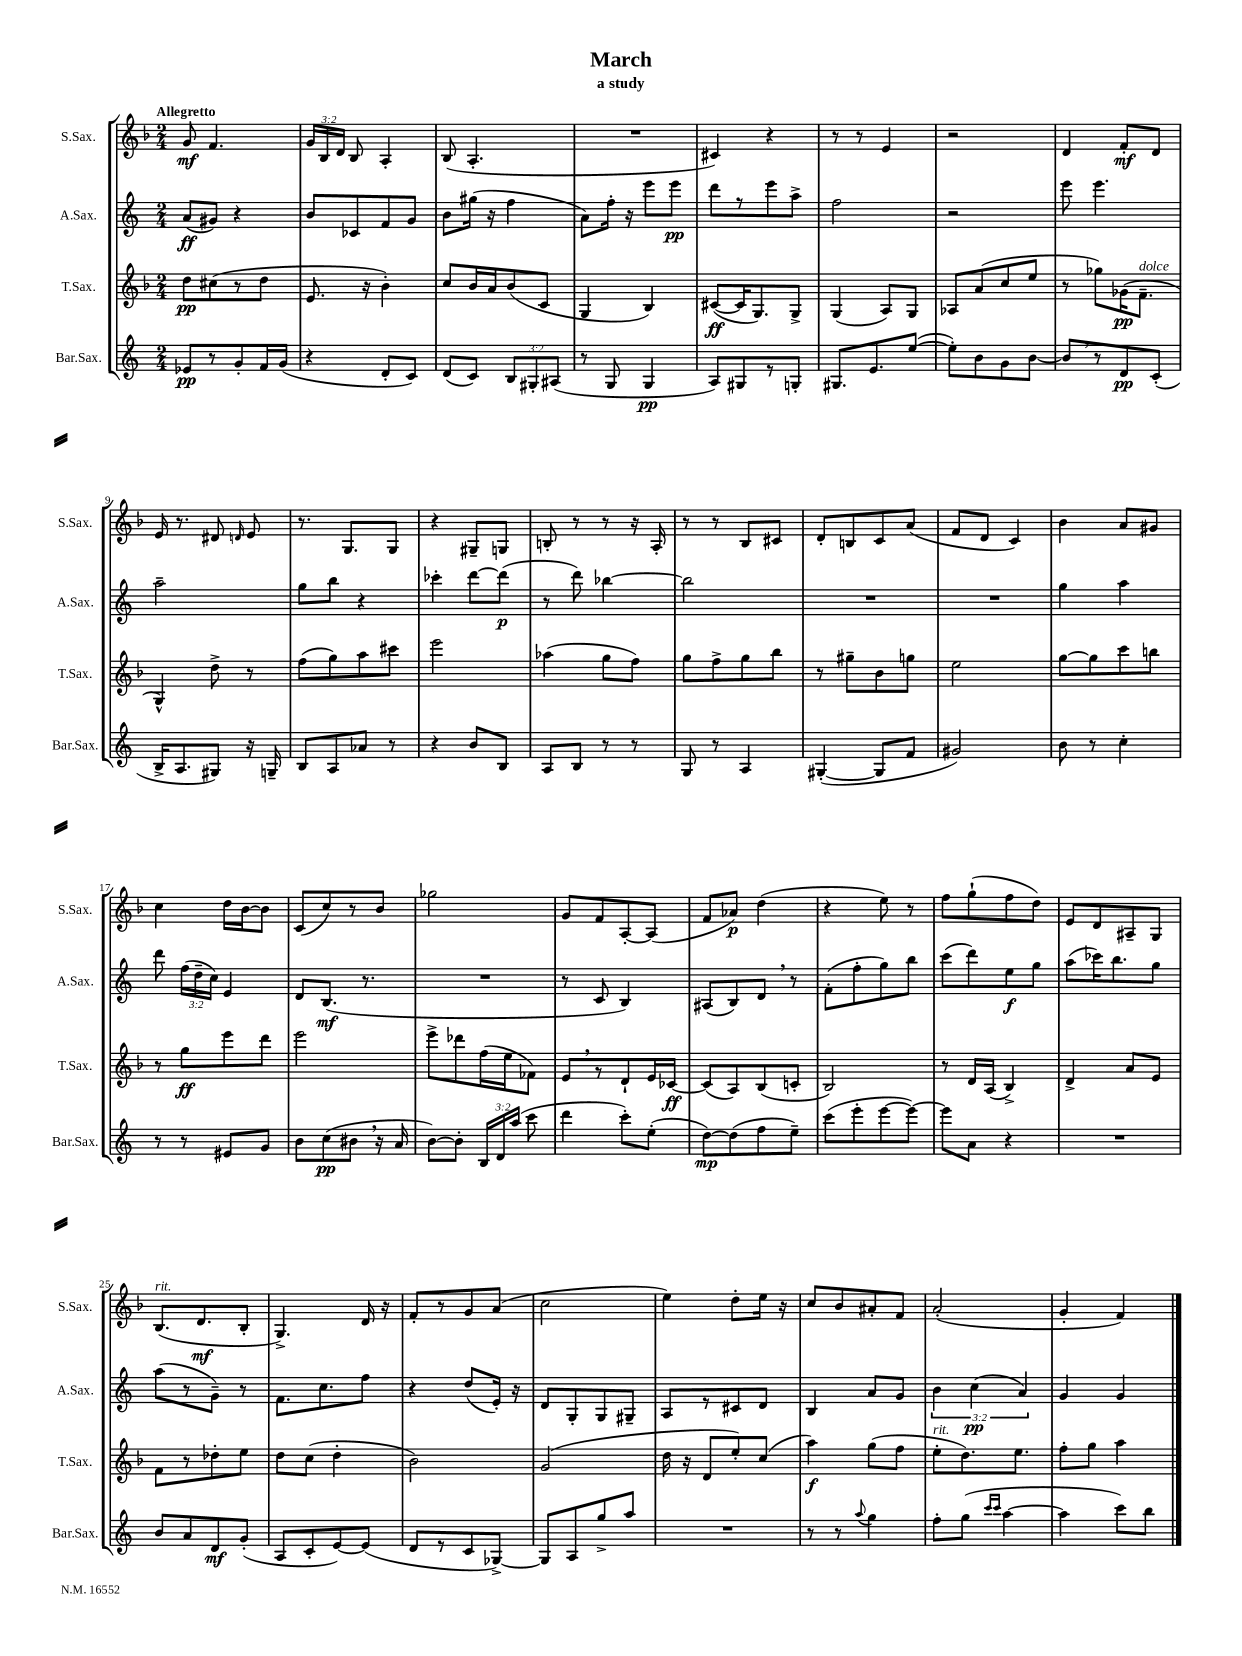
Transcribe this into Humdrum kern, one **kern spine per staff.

**kern	**dynam	**kern	**dynam	**kern	**dynam	**kern	**dynam
*part4	*part4	*part3	*part3	*part2	*part2	*part1	*part1
*staff4	*staff4	*staff3	*staff3	*staff2	*staff2	*staff1	*staff1
*I"Bar.Sax.	*	*I"T.Sax.	*	*I"A.Sax.	*	*I"S.Sax.	*
*I'Bar.Sax.	*	*I'T.Sax.	*	*I'A.Sax.	*	*I'S.Sax.	*
*clefG2	*	*clefG2	*	*clefG2	*	*clefG2	*
*k[]	*	*k[b-]	*	*k[]	*	*k[b-]	*
*M2/4	*	*M2/4	*	*M2/4	*	*M2/4	*
=1	=1	=1	=1	=1	=1	=1	=1
!	!	!	!	!	!	!LO:TX:a:B:t=Allegretto	!
8e-X/L	pp	8dd\L	pp	(8a/L	ff	8g/	mf
8r	.	(8cc#X\	.	8g#X/J)	.	4.f/	.
8g'/	.	8r	.	4r	.	.	.
16f/L	.	8dd\J	.	.	.	.	.
(16g/JJ	.	.	.	.	.	.	.
=2	=2	=2	=2	=2	=2	=2	=2
4r	.	8.e/	.	8b/L	.	24g/LL	.
.	.	.	.	.	.	24B-/	.
.	.	.	.	.	.	24d/JJ	.
.	.	.	.	8c-X/	.	8B-/	.
.	.	16r	.	.	.	.	.
8d'/L	.	4b-'\)	.	8f/	.	4A'/	.
8c/J)	.	.	.	8g/J	.	.	.
=3	=3	=3	=3	=3	=3	=3	=3
(8d/L	.	8cc/L	.	8b\L	.	(8B-/	.
8c/J)	.	16b-/L	.	(16gg#X\Jk	.	4.A'/	.
.	.	16a/J	.	16r	.	.	.
12B/L	.	(8b-/	.	4ff\	.	.	.
12G#X'/	.	.	.	.	.	.	.
.	.	8c/J	.	.	.	.	.
(12A#X/J	.	.	.	.	.	.	.
=4	=4	=4	=4	=4	=4	=4	=4
8r	.	4G/	.	8a\L)	.	2r	.
8G/	.	.	.	16ff'\Jk	.	.	.
.	.	.	.	16r	.	.	.
4G/	pp	4B-/)	.	8eee\L	.	.	.
.	.	.	.	8eee\J	pp	.	.
=5	=5	=5	=5	=5	=5	=5	=5
8A/L)	.	([8c#X/L	ff	8ddd\L	.	4c#X/)	.
8G#X/	.	16c#/K]	.	8r	.	.	.
.	.	8.G/)	.	.	.	.	.
8r	.	.	.	8eee\	.	4r	.
8Gn'/J	.	8G^/J	.	8aa^\J	.	.	.
=6	=6	=6	=6	=6	=6	=6	=6
8.G#X/L	.	(4G/	.	2ff\	.	8r	.
.	.	.	.	.	.	8r	.
8.e/	.	.	.	.	.	.	.
.	.	8A/L)	.	.	.	4e/	.
([8ee/J	.	8G/J	.	.	.	.	.
=7	=7	=7	=7	=7	=7	=7	=7
8ee'\L])	.	8A-X/L	.	2r	.	2r	.
8b\	.	(8a/	.	.	.	.	.
8g\	.	8cc/	.	.	.	.	.
[8b\J	.	8ee/J	.	.	.	.	.
=8	=8	=8	=8	=8	=8	=8	=8
8b,/L]	.	8r	.	8eee\	.	4d/	.
8r	.	8gg-X\L)	.	4.eee\	.	.	.
8d/	pp	(16g-X\K	pp	.	.	8f'/L	mf
!	!	!LO:TX:a:i:t=dolce	!	!	!	!	!
.	.	8.f~\J	.	.	.	.	.
(8c'/J	.	.	.	.	.	8d/J	.
!!LO:LB:g=z
=9	=9	=9	=9	=9	=9	=9	=9
16B^/KL	.	4G^^/)	.	2aa~\	.	16e/	.
8.A/	.	.	.	.	.	8.r	.
8G#X/J)	.	8dd^\	.	.	.	8d#X/	.
.	.	.	.	.	.	16qqdn/	.
16r	.	8r	.	.	.	8e/	.
16Gn~/	.	.	.	.	.	.	.
=10	=10	=10	=10	=10	=10	=10	=10
8B/L	.	(8ff\L	.	8gg\L	.	8.r	.
8A/	.	8gg\)	.	8bb\J	.	.	.
.	.	.	.	.	.	8.G/L	.
8a-X/J	.	8aa\	.	4r	.	.	.
8r	.	8ccc#X\J	.	.	.	8G/J	.
=11	=11	=11	=11	=11	=11	=11	=11
4r	.	2eee\	.	4ccc-X'\	.	4r	.
8b/L	.	.	.	[8ddd\L	.	8G#X~/L	.
8B/J	.	.	.	(8ddd\J]	p	8Gn/J	.
=12	=12	=12	=12	=12	=12	=12	=12
8A/L	.	(4aa-X\	.	8r	.	8Bn'/	.
8B/J	.	.	.	8ddd\)	.	8r	.
8r	.	8gg\L	.	[4bb-X\	.	8r	.
8r	.	8ff\J)	.	.	.	16r	.
.	.	.	.	.	.	16A'/	.
=13	=13	=13	=13	=13	=13	=13	=13
8G/	.	8gg\L	.	2bb-\]	.	8r	.
8r	.	8ff^\	.	.	.	8r	.
4A/	.	8gg\	.	.	.	8B-/L	.
.	.	8bb-\J	.	.	.	8c#X/J	.
=14	=14	=14	=14	=14	=14	=14	=14
([4G#X'/	.	8r	.	2r	.	8d'/L	.
.	.	8gg#X~\L	.	.	.	8Bn/	.
8G#/L]	.	8b-\	.	.	.	8c/	.
8f/J	.	8ggn\J	.	.	.	(8a/J	.
=15	=15	=15	=15	=15	=15	=15	=15
2g#X/)	.	2ee\	.	2r	.	8f/L	.
.	.	.	.	.	.	8d/J	.
.	.	.	.	.	.	4c/)	.
=16	=16	=16	=16	=16	=16	=16	=16
8b\	.	[8gg\L	.	4gg\	.	4b-\	.
8r	.	8gg\]	.	.	.	.	.
4cc'\	.	8ccc\	.	4aa\	.	8a/L	.
.	.	8bbn\J	.	.	.	8g#X/J	.
!!LO:LB:g=z
=17	=17	=17	=17	=17	=17	=17	=17
8r	.	8r	.	8ddd\	.	4cc\	.
8r	.	8gg\L	ff	(24ff\LL	.	.	.
.	.	.	.	24dd~\	.	.	.
.	.	.	.	24cc\JJ)	.	.	.
8e#X/L	.	8eee\	.	4e/	.	16dd\LL	.
.	.	.	.	.	.	[16b-\J	.
8g/J	.	8ddd\J	.	.	.	8b-\J]	.
=18	=18	=18	=18	=18	=18	=18	=18
8b\L	.	2eee\	.	8d/L	.	(8c/L	.
(8cc\	pp	.	.	(8.B/J	mf	8cc/)	.
8b#X,\J	.	.	.	.	.	8r	.
.	.	.	.	8.r	.	.	.
16r	.	.	.	.	.	8b-/J	.
16a/	.	.	.	.	.	.	.
=19	=19	=19	=19	=19	=19	=19	=19
[8b\L)	.	8eee^\L	.	2r	.	2gg-X\	.
8b'\J]	.	8ddd-X\	.	.	.	.	.
24B/LL	.	(16ff\L	.	.	.	.	.
24d/	.	.	.	.	.	.	.
.	.	16ee\J	.	.	.	.	.
(24aa/JJ	.	.	.	.	.	.	.
8ccc\	.	8f-X\J)	.	.	.	.	.
=20	=20	=20	=20	=20	=20	=20	=20
4ddd\	.	8e,/L	.	8r	.	8g/L	.
.	.	8r	.	8c/	.	8f/	.
8ccc'\L)	.	8d`/	.	4B/)	.	[8A'/	.
(8ee'\J	.	16e/L	.	.	.	(8A/J]	.
.	.	[16c-X/JJ	ff	.	.	.	.
=21	=21	=21	=21	=21	=21	=21	=21
[8dd\L)	mp	(8c-/L]	.	(8A#X/L	.	8f/L	.
(8dd\]	.	8A/)	.	8B/)	.	8a-X/J)	p
8ff\	.	(8B-/	.	8d,/J	.	(4dd\	.
8ee~\J)	.	8cn'/J	.	8r	.	.	.
=22	=22	=22	=22	=22	=22	=22	=22
(8ccc\L	.	2B-/)	.	(8f'\L	.	4r	.
8eee'\	.	.	.	8ff'\	.	.	.
[8eee\	.	.	.	8gg\)	.	8ee\)	.
8eee\J_)	.	.	.	8bb\J	.	8r	.
=23	=23	=23	=23	=23	=23	=23	=23
8eee\L]	.	8r	.	(8ccc\L	.	8ff\L	.
8a\J	.	16d/LL	.	8ddd\)	.	(8gg`\	.
.	.	(16A/JJ	.	.	.	.	.
4r	.	4B-^/)	.	8ee\	f	8ff\	.
.	.	.	.	8gg\J	.	8dd\J)	.
=24	=24	=24	=24	=24	=24	=24	=24
2r	.	4d^/	.	(8aa\L	.	8e/L	.
.	.	.	.	16ccc-X\K)	.	8d/	.
.	.	.	.	8.bb\	.	.	.
.	.	8a/L	.	.	.	8A#X~/	.
.	.	8e/J	.	8gg\J	.	8G/J	.
!!LO:LB:g=z
=25	=25	=25	=25	=25	=25	=25	=25
!	!	!	!	!	!	!LO:TX:a:i:t=rit.	!
8b/L	.	8f\L	.	(8aa\L	.	(8.B-/L	.
8a/	.	8r	.	8r	.	.	.
.	.	.	.	.	.	8.d/	mf
8d/	mf	8dd-X'\	.	8g~\J)	.	.	.
(8g'/J	.	8ee\J	.	8r	.	8B-'/J	.
=26	=26	=26	=26	=26	=26	=26	=26
8A/L	.	8dd\L	.	8.f\L	.	4.G^/)	.
8c'/	.	(8cc\J	.	.	.	.	.
.	.	.	.	8.cc\	.	.	.
[8e/)	.	4dd'\	.	.	.	.	.
(8e/J]	.	.	.	8ff\J	.	16d/	.
.	.	.	.	.	.	16r	.
=27	=27	=27	=27	=27	=27	=27	=27
8d/L	.	2b-\)	.	4r	.	8f'/L	.
8r	.	.	.	.	.	8r	.
8c/	.	.	.	(8dd/L	.	8g/	.
[8G-X^/J)	.	.	.	16e'/Jk)	.	(8a/J	.
.	.	.	.	16r	.	.	.
=28	=28	=28	=28	=28	=28	=28	=28
8G-/L]	.	(2g/	.	8d/L	.	2cc\	.
8A/	.	.	.	8G'/	.	.	.
8gg^/	.	.	.	8G/	.	.	.
8aa/J	.	.	.	8G#X~/J	.	.	.
=29	=29	=29	=29	=29	=29	=29	=29
2r	.	16dd\	.	8A/L	.	4ee\)	.
.	.	16r	.	.	.	.	.
.	.	8d/L	.	8r	.	.	.
.	.	8ee'/)	.	8c#X/	.	8dd'\L	.
.	.	(8cc/J	.	8d/J	.	16ee\Jk	.
.	.	.	.	.	.	16r	.
=30	=30	=30	=30	=30	=30	=30	=30
8r	.	4aa\)	f	4B/	.	8cc/L	.
8r	.	.	.	.	.	8b-/	.
8qqaa/	.	.	.	.	.	.	.
4gg\	.	(8gg\L	.	8a/L	.	8a#X'/	.
.	.	8ff\J	.	8g/J	.	8f/J	.
=31	=31	=31	=31	=31	=31	=31	=31
!	!	!LO:TX:a:i:t=rit.	!	!	!	!	!
8ff'\L	.	8ee'\L	.	6b\	.	(2a'/	.
(8gg\J	.	8.dd\)	.	.	.	.	.
.	.	.	.	(6cc\	pp	.	.
16qqccc/LL	.	.	.	.	.	.	.
16qqccc/JJ	.	.	.	.	.	.	.
[4aa\	.	.	.	.	.	.	.
.	.	8.ee\J	.	.	.	.	.
.	.	.	.	6a/)	.	.	.
=32	=32	=32	=32	=32	=32	=32	=32
4aa\]	.	8ff'\L	.	4g/	.	4g'/	.
.	.	8gg\J	.	.	.	.	.
8ccc\L)	.	4aa\	.	4g/	.	4f/)	.
8bb\J	.	.	.	.	.	.	.
==	==	==	==	==	==	==	==
*-	*-	*-	*-	*-	*-	*-	*-
